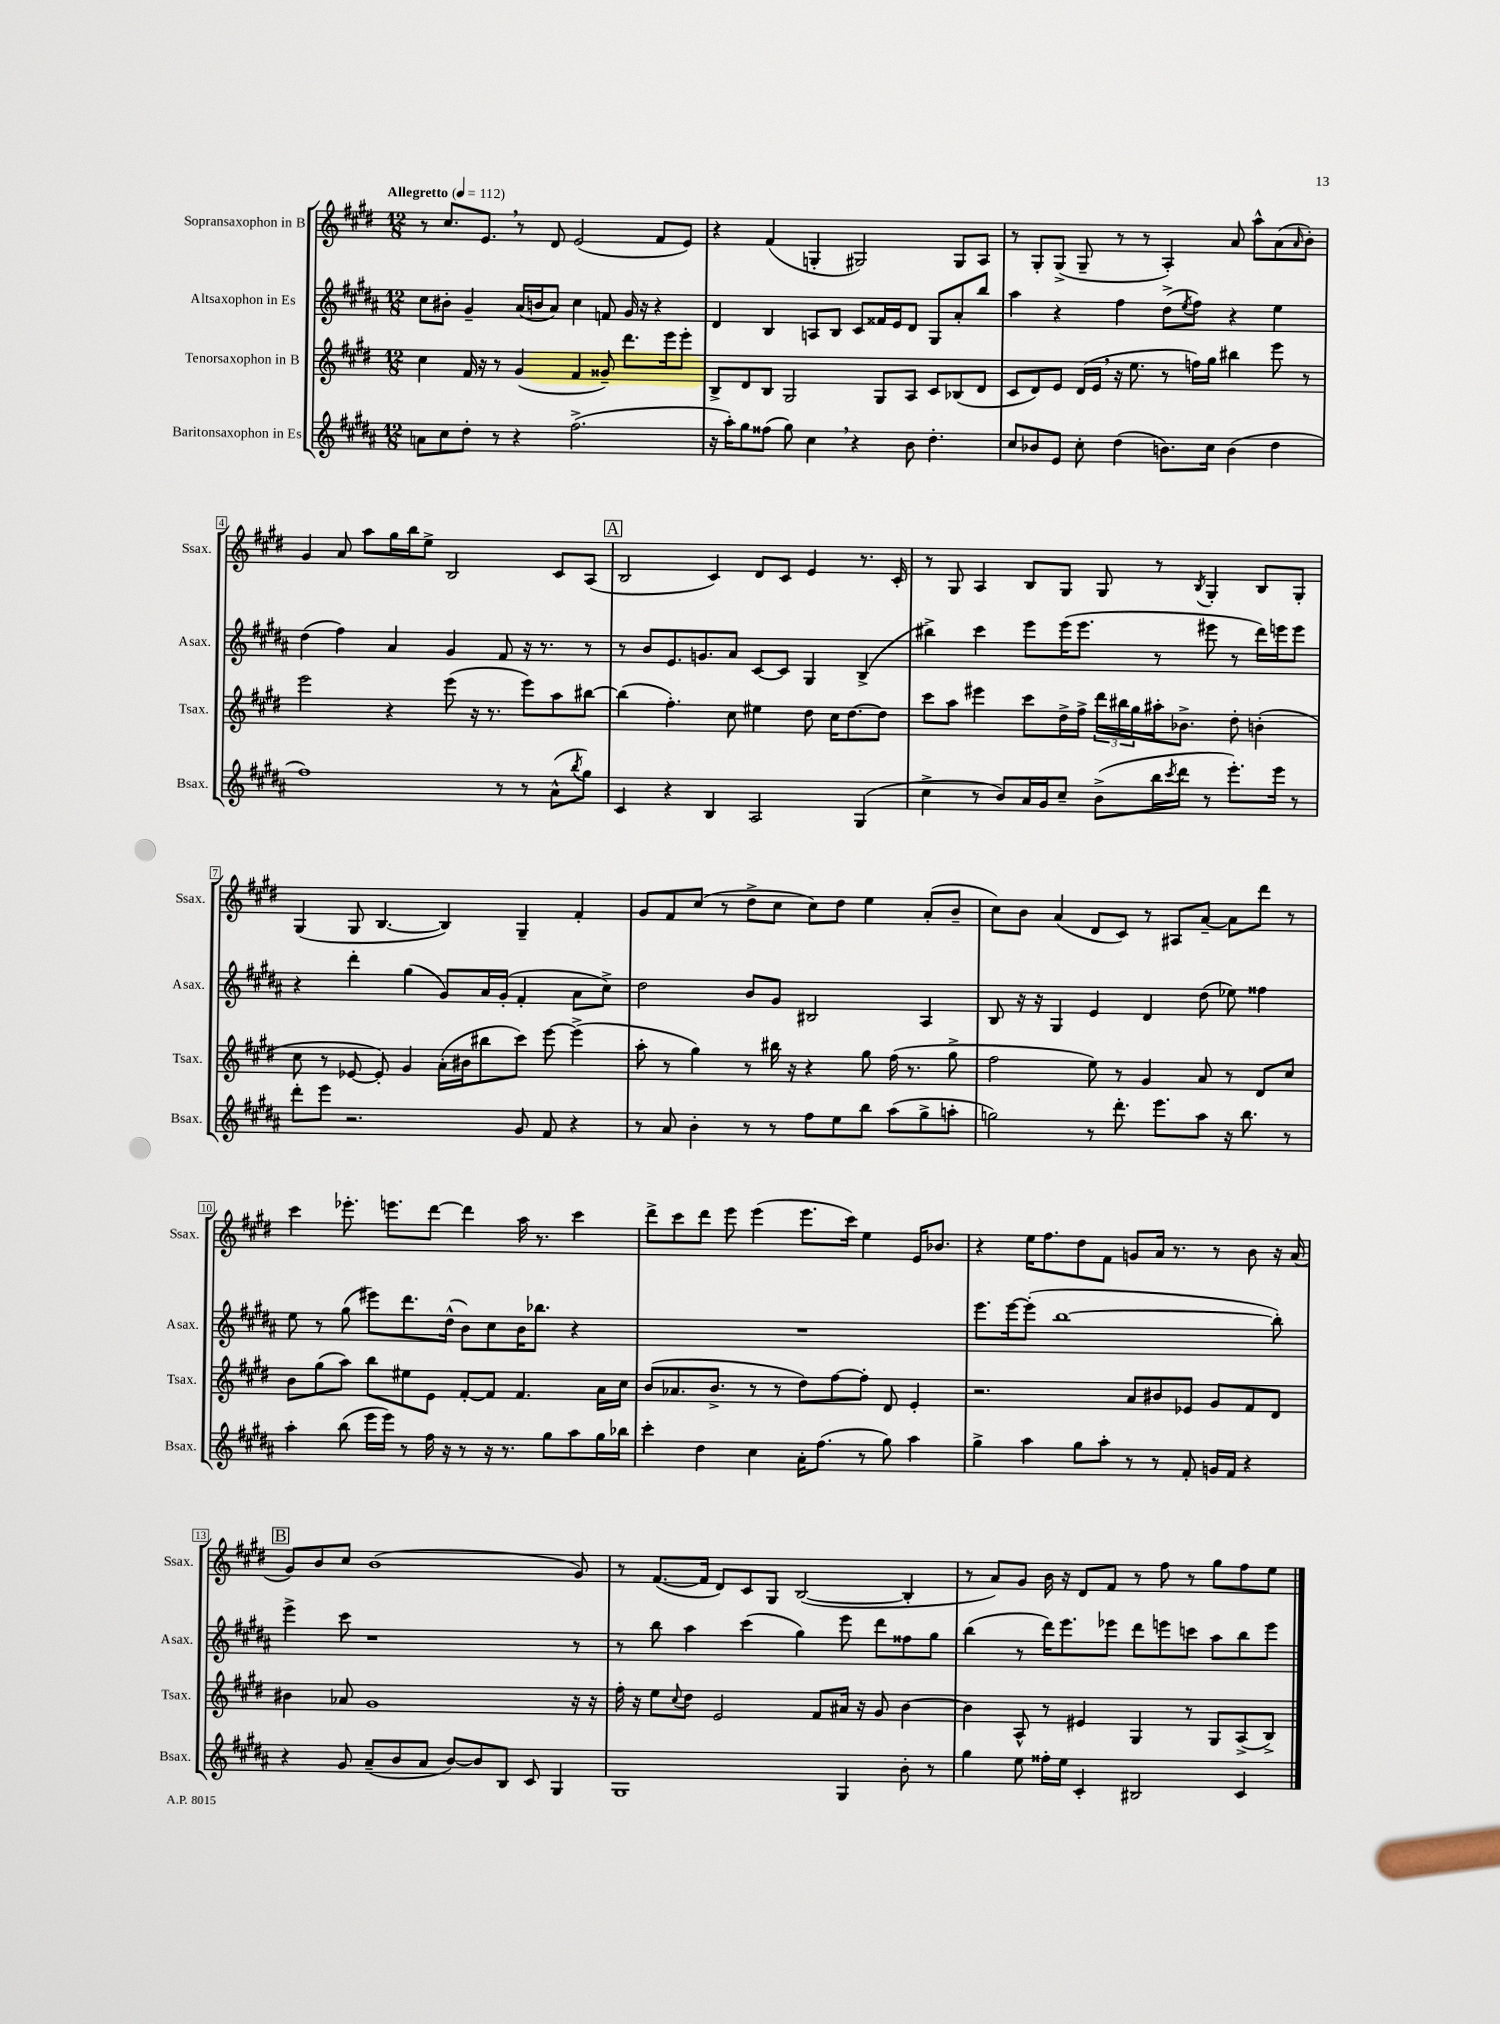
<<
\new StaffGroup <<
\new Staff = "s0" \with { instrumentName = "Sopransaxophon in B" shortInstrumentName = "Ssax." } {
    \clef treble \key e \major \numericTimeSignature \time 12/8 \tempo "Allegretto" 4 = 112
    r8 cis''8. e'8. \breathe r8 dis'8 e'2( fis'8 e'8) |
    r4 fis'4( g4-. gis2) gis8 a8 |
    r8 gis8-. gis8->( gis8-- r8 r8 a4-.) a'8 a''8-^ a'8( \grace { a'16 } b'8-.) |
    gis'4 a'8 a''8 gis''16 b''16 e''8-> b2 cis'8 a8( |
    \mark \markup { \box "A" } b2 cis'4) dis'8 cis'8 e'4 r8. cis'16-. |
    r8 gis8 a4 b8 gis8 gis8 r8 \acciaccatura { b8 } gis4-. b8 gis8-. |
    gis4( gis8 b4.~ b4) gis4-- fis'4-. |
    gis'8 fis'8 cis''8( r8 dis''8-> cis''8 cis''8) dis''8 e''4 a'8-.( b'8-- |
    cis''8) b'8 a'4( dis'8 cis'8) r8 ais8 a'8~-- a'8 dis'''8 r8 |
    cis'''4 ees'''8.-. e'''8. dis'''8~ dis'''4 a''16 r8. cis'''4 |
    dis'''8-> cis'''8 dis'''8 e'''8 e'''4( e'''8. cis'''16) e''4 e'16 bes'8. |
    r4 e''16 fis''8. dis''8 fis'8 g'8 a'16 r8. r8 b'8 r16 a'16( |
    \mark \markup { \box "B" } gis'8) b'8 cis''8 b'1( gis'8) |
    r8 fis'8.~( fis'16 dis'8) cis'8 gis8 b2~( b4-. |
    r8 a'8) gis'8 b'16 r16 dis'8 fis'8 r8 fis''8 r8 gis''8 fis''8 e''8 \bar "|." |
}
\new Staff = "s1" \with { instrumentName = "Altsaxophon in Es" shortInstrumentName = "Asax." } {
    \clef treble \key b \major \numericTimeSignature \time 12/8
    cis''8 bis'8-. gis'4-- ais'16( b'16 ais'8) cis''4 f'8 gis'16 r16 r4 |
    dis'4 b4 a8 b8 cis'8 fisis'16 e'16 dis'8 gis8 ais'8-. b''8 |
    ais''4 r4 fis''4 dis''8->( \acciaccatura { e''8 } fis''8) r4 e''4 |
    dis''4( fis''4) ais'4 gis'4 fis'8 r16 r8. r8 |
    \mark \markup { \box "A" } r8 b'8 e'8. g'8. ais'8 cis'8~ cis'8 gis4 b4->( |
    bis''4->) cis'''4 e'''8 e'''16( e'''8. r8 eis'''8 r8 dis'''16) e'''16 e'''8 |
    r4 dis'''4-. gis''4( gis'8) ais'16 gis'16-.( fis'4-. ais'8 cis''8->) |
    dis''2 b'8 gis'8 bis2 ais4 |
    b8 r16 r16 gis4 e'4 dis'4 dis''8( ees''8) fisis''4 |
    e''8 r8 gis''8( eis'''8) dis'''8. dis''16-^( b'8) cis''8 b'16 bes''8. r4 |
    R1. |
    e'''8. e'''16~ e'''8-.( b''1~ b''8-.) |
    \mark \markup { \box "B" } e'''4-> cis'''8 r1 r8 |
    r8 b''8 ais''4 cis'''4( gis''4) e'''8 dis'''8 fisis''8 gis''8 |
    b''4( r8 dis'''16) e'''8. ees'''8 dis'''8 e'''8 c'''8 ais''8 b''8 e'''8 \bar "|." |
}
\new Staff = "s2" \with { instrumentName = "Tenorsaxophon in B" shortInstrumentName = "Tsax." } {
    \clef treble \key e \major \numericTimeSignature \time 12/8
    cis''4 fis'16 r16 r8 gis'4( fis'4 gisis'8--) dis'''8. e'''16 e'''8-. |
    b8-> dis'8 b8 gis2 gis8 a8 cis'8 bes8( dis'8 |
    cis'8 dis'8) e'8 dis'16( e'16 \breathe r16 e''8. r8 f''16) gis''16 bis''4 e'''8 r8 |
    e'''2 r4 e'''8( r16 r8. e'''8) a''8 bis''8~ |
    \mark \markup { \box "A" } bis''4( fis''4.-.) cis''8 eis''4 dis''8 cis''16 dis''8.~ dis''8 |
    cis'''8 a''8 eis'''4 cis'''8 dis''16-> fis''16-> \tuplet 3/2 { dis'''16 bis''16 gis''16 } ais''16-. bes'8.-> dis''8-. b'4-.( |
    cis''8 r8 ees'8~ ees'8-.) gis'4 a'16-.( bis'16 bis''8 cis'''8) e'''8~ e'''4->( |
    a''8-. r8 gis''4) r8 bis''16 r16 r4 gis''8 fis''16( r8. gis''8-> |
    fis''2 e''8) r8 gis'4 a'8 r8 dis'8 cis''8 |
    b'8 gis''8( a''8) b''8 eis''8 e'8 fis'8~-. fis'8 fis'4. a'16 cis''16 |
    b'8( aes'8. b'8.-> r8 r8 dis''8) fis''8~ fis''8-. dis'8 e'4-. |
    r2. a'8 bis'8 ees'8 gis'8 fis'8 dis'8 |
    \mark \markup { \box "B" } bis'4 aes'8 gis'1 r16 r16 |
    fis''16-. r16 e''8 \appoggiatura { cis''8 } dis''8 e'2 fis'8 ais'16 r16 gis'8 b'4~ |
    b'4 a8-^ r8 eis'4 gis4 r8 gis8 a8->( b8->) \bar "|." |
}
\new Staff = "s3" \with { instrumentName = "Baritonsaxophon in Es" shortInstrumentName = "Bsax." } {
    \clef treble \key b \major \numericTimeSignature \time 12/8
    a'8 cis''8 dis''8-. r8 r4 fis''2.->( |
    r16 ais''16-.) gis''8 fisis''8( gis''8) cis''4 \breathe r4 b'8 dis''4.-. |
    cis''8 bes'8 e'8 cis''8-. dis''4( b'8.) cis''16 b'4( dis''4 |
    fis''1) r8 r8 ais'8-^( \acciaccatura { b''8 } gis''8) |
    \mark \markup { \box "A" } cis'4 r4 b4 ais2 gis4( |
    cis''4-> r8 b'8) ais'16 gis'16 cis''8-- b'8->( b''16 \acciaccatura { cis'''8 } dis'''16 r8 e'''8.-.) e'''16 r8 |
    dis'''8-. e'''8 r2. gis'8 fis'8 r4 |
    r8 ais'8 b'4-. r8 r8 fis''8 e''8 b''8 ais''8( gis''8-> a''8-. |
    g''2) r8 dis'''8.-. e'''8. ais''8 r16 b''8. r8 |
    ais''4-. b''8( e'''16 e'''16) r8 fis''16 r16 r8 r16 r8. gis''8 ais''8 gis''16 bes''16 |
    cis'''4-. dis''4 cis''4 ais'16-. fis''8.( r8 gis''8) ais''4 |
    gis''4-> ais''4 gis''8 ais''8-. r8 r8 fis'8-. g'16 fis'16 r4 |
    \mark \markup { \box "B" } r4 gis'8 ais'8--( b'8 ais'8 b'8~) b'8 b8 cis'8 gis4 |
    gis1 gis4 b'8-. r8 |
    gis''4 e''8 fisis''16-. e''16 cis'4-. bis2 cis'4 \bar "|." |
}
>>
>>
\layout { \context { \Score \override BarNumber.stencil = #(make-stencil-boxer 0.1 0.3 ly:text-interface::print) } }
